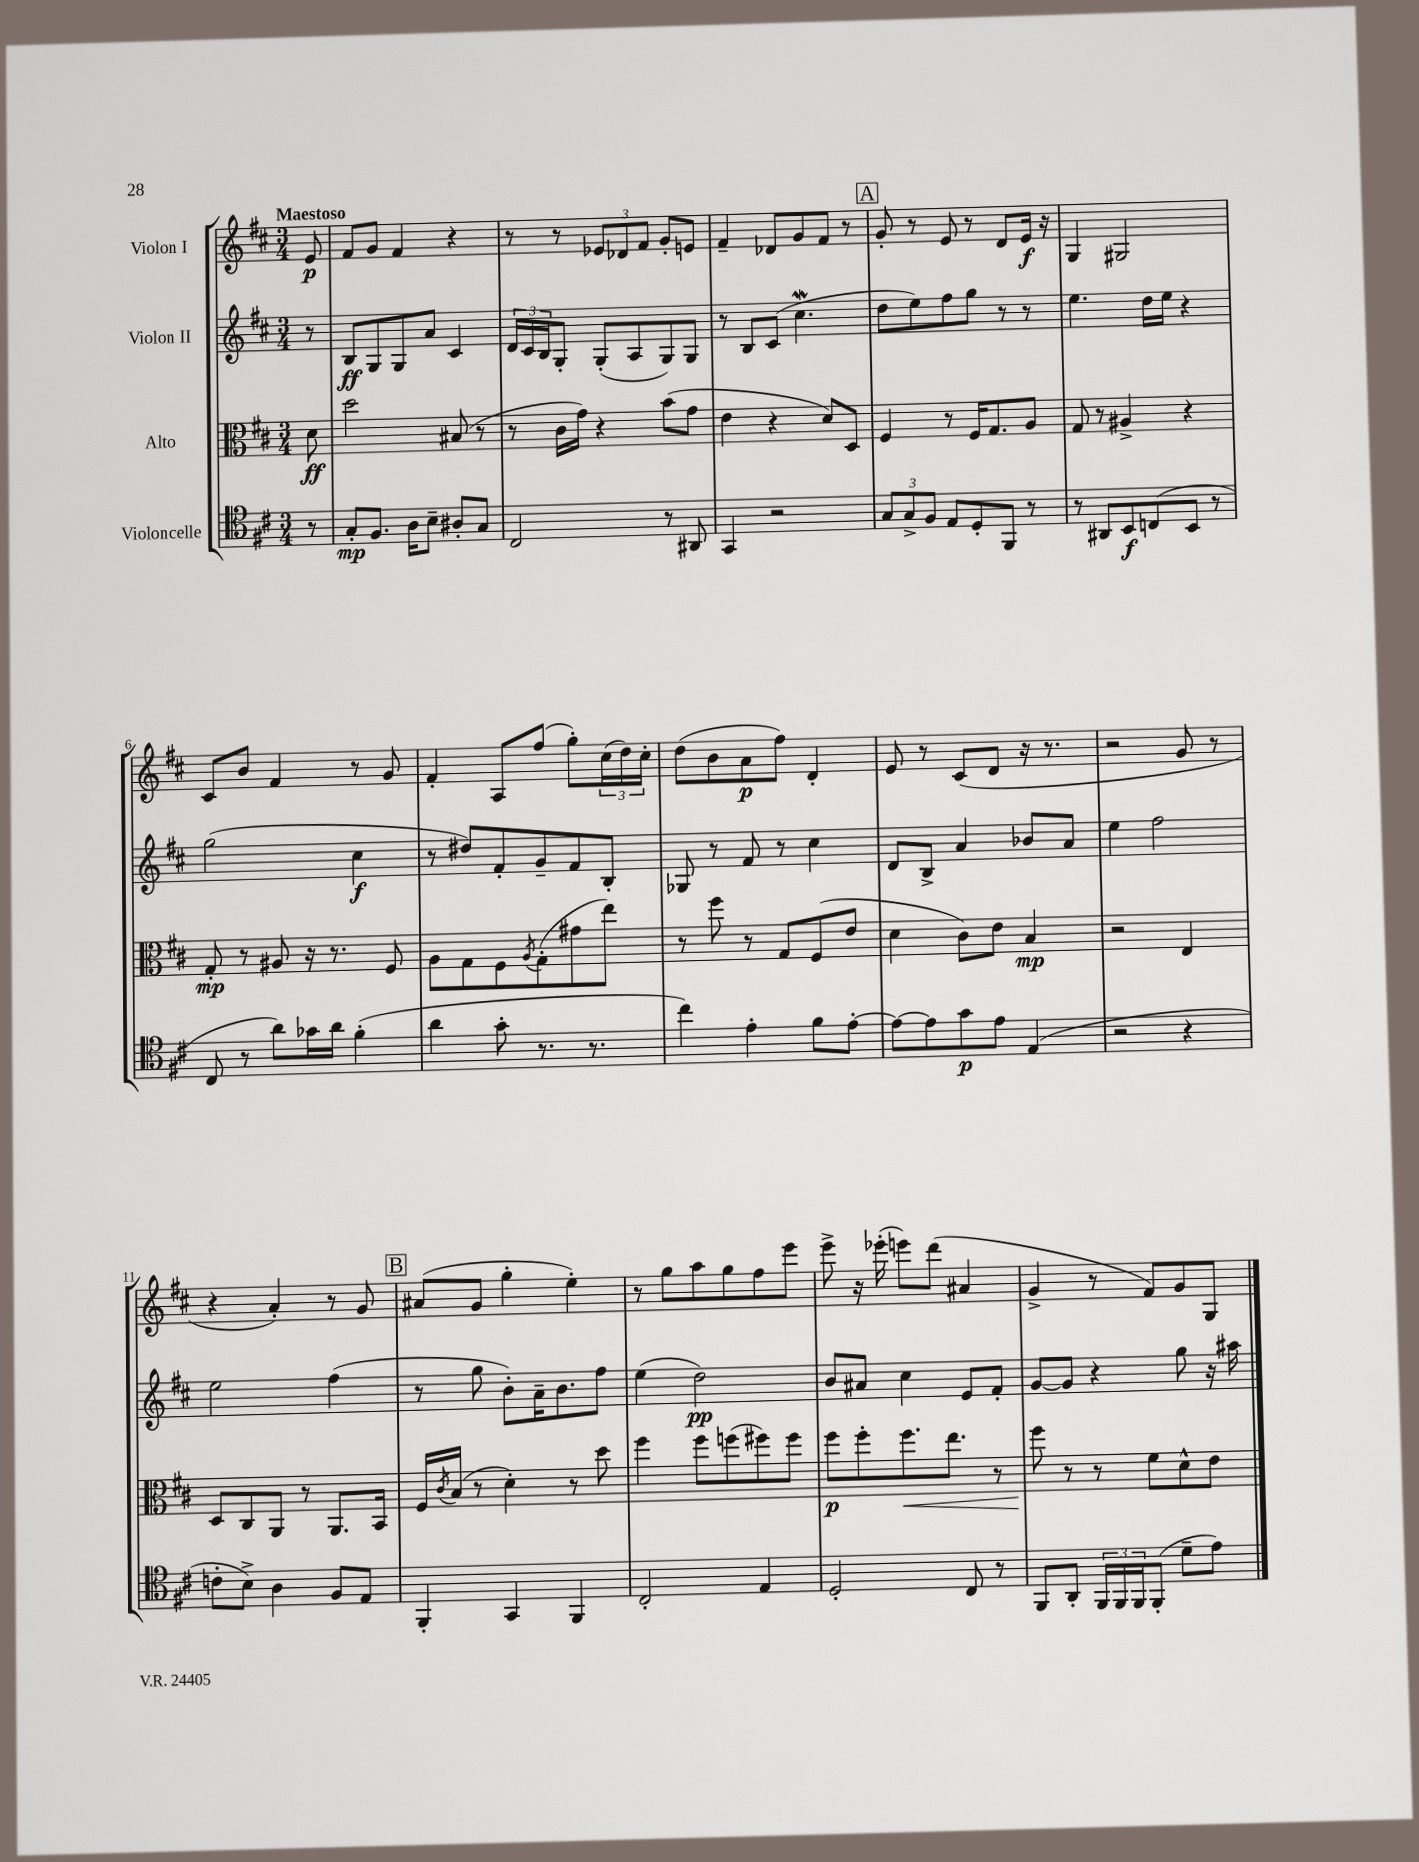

**kern	**dynam	**kern	**dynam	**kern	**dynam	**kern	**dynam
*part4	*part4	*part3	*part3	*part2	*part2	*part1	*part1
*staff4	*staff4	*staff3	*staff3	*staff2	*staff2	*staff1	*staff1
*I"Violoncelle	*	*I"Alto	*	*I"Violon II	*	*I"Violon I	*
*clefC4	*	*clefC3	*	*clefG2	*	*clefG2	*
*k[f#c#]	*	*k[f#c#]	*	*k[f#c#]	*	*k[f#c#]	*
*M3/4	*	*M3/4	*	*M3/4	*	*M3/4	*
=	=	=	=	=	=	=	=
!	!	!	!	!	!	!LO:TX:a:B:t=Maestoso	!
8r	.	8d\	ff	8r	.	8e/	p
=1	=1	=1	=1	=1	=1	=1	=1
8G'/L	mp	2dd\	.	8B/L	ff	8f#/L	.
8.F#/J	.	.	.	8G/	.	8g/J	.
.	.	.	.	8G/	.	4f#/	.
16A\KL	.	.	.	.	.	.	.
8B~\J	.	.	.	8a/J	.	.	.
8A#X'/L	.	(8B#X/	.	4c#/	.	4r	.
8G/J	.	8r	.	.	.	.	.
=2	=2	=2	=2	=2	=2	=2	=2
2C#/	.	8r	.	24d/LL	.	8r	.
.	.	.	.	24c#/	.	.	.
.	.	.	.	24B/J	.	.	.
.	.	16c#\LL	.	8G'/J	.	8r	.
.	.	16g\JJ)	.	.	.	.	.
.	.	4r	.	(8G'/L	.	12e-X/L	.
.	.	.	.	.	.	12d-X/	.
.	.	.	.	8A/	.	.	.
.	.	.	.	.	.	12f#/J	.
8r	.	(8b\L	.	8G/)	.	8g'/L	.
8AA#X/	.	8g\J	.	8G/J	.	8en/J	.
=3	=3	=3	=3	=3	=3	=3	=3
4GG/	.	4e\	.	8r	.	4f#~/	.
.	.	.	.	8B/L	.	.	.
2r	.	4r	.	(8c#/J	.	8d-X/L	.
.	.	.	.	4.cc#W\	.	8g/	.
.	.	8d/L)	.	.	.	8f#/J	.
.	.	8D/J	.	.	.	8r	.
!!LO:REH:place=s1:t=A
=4	=4	=4	=4	=4	=4	=4	=4
12G/L	.	4F#/	.	8dd\L	.	8g'/	.
12G^/	.	.	.	.	.	.	.
.	.	.	.	8ee\)	.	8r	.
12F#/J	.	.	.	.	.	.	.
8E/L	.	8r	.	8ff#\	.	8e/	.
8D'/	.	16F#/KL	.	8gg\J	.	8r	.
.	.	8.G/	.	.	.	.	.
8FF#/J	.	.	.	8r	.	8d/L	.
8r	.	8A/J	.	8r	.	16e/Jk	f
.	.	.	.	.	.	16r	.
=5	=5	=5	=5	=5	=5	=5	=5
8r	.	8G/	.	4.ee\	.	4G/	.
8AA#X/L	.	8r	.	.	.	.	.
8BB/	f	4A#X^/	.	.	.	2G#X/	.
(8Cn/	.	.	.	16dd\LL	.	.	.
.	.	.	.	16ee\JJ	.	.	.
8BB/J	.	4r	.	4r	.	.	.
8r	.	.	.	.	.	.	.
!!LO:LB:g=z
=6	=6	=6	=6	=6	=6	=6	=6
8C#/	.	8G'/	mp	(2gg\	.	8c#/L	.
8r	.	8r	.	.	.	8b/J	.
8a\L)	.	8A#X/	.	.	.	4f#/	.
16g-X\L	.	16r	.	.	.	.	.
16a\JJ	.	8.r	.	.	.	.	.
(4f#'\	.	.	.	4cc#\	f	8r	.
.	.	8F#/	.	.	.	8g/	.
=7	=7	=7	=7	=7	=7	=7	=7
4a\	.	8A\L	.	8r	.	4f#'/	.
.	.	8G\	.	8dd#X/L)	.	.	.
8g'\	.	8F#\	.	8f#'/	.	8A/L	.
.	.	8qA/	.	.	.	.	.
8.r	.	(8G'\	.	8g~/	.	(8ff#/J	.
.	.	8g#X\	.	8f#/	.	8gg'\L)	.
8.r	.	.	.	.	.	.	.
.	.	8ee\J)	.	8B'/J	.	(24cc#\L	.
.	.	.	.	.	.	24dd\)	.
.	.	.	.	.	.	24cc#'\JJ	.
=8	=8	=8	=8	=8	=8	=8	=8
4cc#\)	.	8r	.	8G-X/	.	(8dd\L	.
.	.	8ff#\	.	8r	.	8b\	.
4e'\	.	8r	.	8f#/	.	8a\	p
.	.	8G/L	.	8r	.	8ff#\J)	.
8f#\L	.	(8F#/	.	4cc#\	.	4d'/	.
[8e'\J	.	8e/J	.	.	.	.	.
=9	=9	=9	=9	=9	=9	=9	=9
8e\L_	.	4d\	.	8d/L	.	8e/	.
8e\]	.	.	.	8B^/J	.	8r	.
8g\	p	8c#\L)	.	4a/	.	(8c#/L	.
8e\J	.	8e\J	.	.	.	8d/J	.
(4E/	.	4B/	mp	8b-X/L	.	16r	.
.	.	.	.	.	.	8.r	.
.	.	.	.	8a/J	.	.	.
=10	=10	=10	=10	=10	=10	=10	=10
2r	.	2r	.	4ee\	.	2r	.
.	.	.	.	2ff#\	.	.	.
4r	.	4E/	.	.	.	8g/	.
.	.	.	.	.	.	8r	.
!!LO:LB:g=z
=11	=11	=11	=11	=11	=11	=11	=11
8cn'\L	.	8D/L	.	2ee\	.	4r	.
8B^\J)	.	8C#/	.	.	.	.	.
4A\	.	8AA/J	.	.	.	4a'/)	.
.	.	8r	.	.	.	.	.
8F#/L	.	8.AA/L	.	(4ff#\	.	8r	.
8E/J	.	.	.	.	.	8g/	.
.	.	16BB/Jk	.	.	.	.	.
!!LO:REH:place=s1:t=B
=12	=12	=12	=12	=12	=12	=12	=12
4FF#'/	.	16F#/LL	.	8r	.	(8a#X/L	.
.	.	8qc#/	.	.	.	.	.
.	.	(16B/JJ	.	.	.	.	.
.	.	8r	.	8gg\	.	8g/J	.
4GG/	.	4d'\)	.	8b'\L)	.	4gg'\	.
.	.	.	.	16a~\K	.	.	.
.	.	.	.	8.b\	.	.	.
4FF#/	.	8r	.	.	.	4ee'\)	.
.	.	8dd\	.	8ff#\J	.	.	.
=13	=13	=13	=13	=13	=13	=13	=13
2C#'/	.	4ff#\	.	(4ee\	.	8r	.
.	.	.	.	.	.	8gg\L	.
.	.	8ff#\L	.	2dd\)	pp	8aa\	.
.	.	(8ffn\	.	.	.	8gg\	.
4E/	.	8ff#X\)	.	.	.	8ff#\	.
.	.	8ff#\J	.	.	.	8eee\J	.
=14	=14	=14	=14	=14	=14	=14	=14
2D'/	.	8ff#\L	p	8b/L	.	8eee^\	.
.	.	8ff#'\	.	8a#X/J	.	16r	.
.	.	.	.	.	.	(16eee-X'\	.
!	!	!	!LO:HP:b	!	!	!	!
.	.	8.ff#\	<	4cc#\	.	8eeen\L)	.
.	.	.	.	.	.	(8ddd\J	.
.	.	8.ee\J	.	.	.	.	.
8C#/	.	.	.	8e/L	.	4a#X/	.
8r	.	8r	.	8f#'/J	.	.	.
=15	=15	=15	=15	=15	=15	=15	=15
8FF#/L	.	8ff#\	.	[8g/L	.	4g^/	.
8AA'/J	.	8r	[	8g/J]	.	.	.
24FF#/LL	.	8r	.	4r	.	8r	.
24FF#/	.	.	.	.	.	.	.
24FF#/J	.	.	.	.	.	.	.
(8FF#'/J	.	8f#\L	.	.	.	8f#/L)	.
8d~\L	.	8d^^\	.	8gg\	.	8g/	.
8e\J)	.	8e\J	.	16r	.	8G/J	.
.	.	.	.	16aa#X\	.	.	.
==	==	==	==	==	==	==	==
*-	*-	*-	*-	*-	*-	*-	*-
